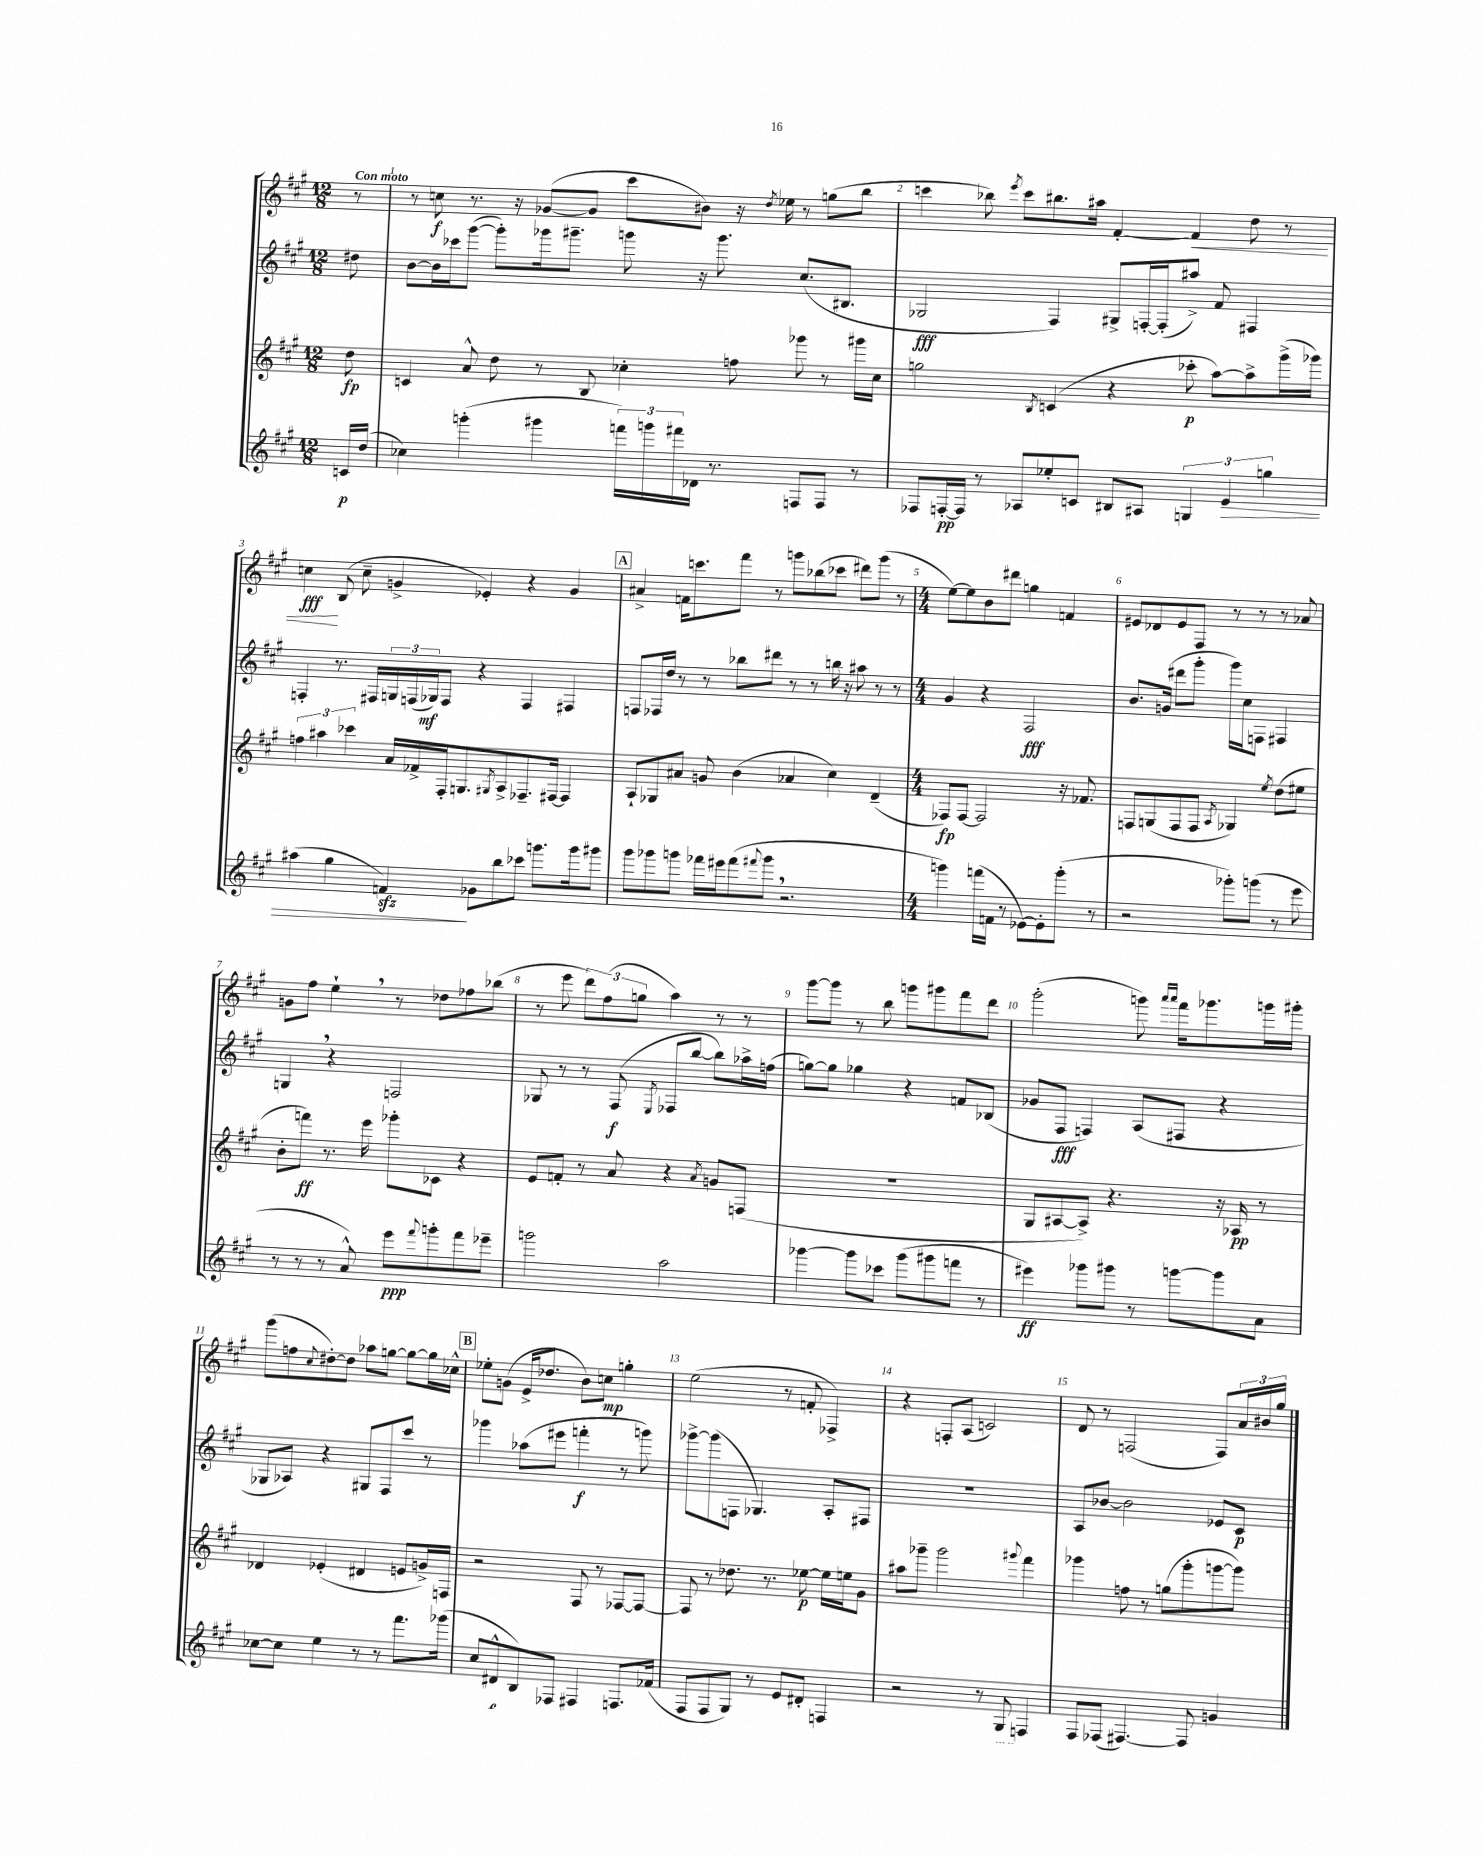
<<
\new StaffGroup <<
\new Staff = "s0" {
    \clef treble \key a \major \numericTimeSignature \time 12/8 \partial 8 \tempo "Con moto"
    r8 |
    r8 c''8\f r8. r16 ges'8~( ges'8 cis'''8 bis'8) r16 \acciaccatura { d''8 } ees''16 r8 g''8( b''8 |
    c'''4 bes''8) \acciaccatura { e'''8 } c'''8 bis''8. ais''16 fis'4~-. fis'4\< d''8 r8 |
    c''4\fff\! b8( c''8-- g'4-> ees'4-.) r4 g'4 |
    \mark \markup { \box "A" } ais'4-> f'16 c'''8. fis'''8 r8 g'''8 bes''8( ces'''8 dis'''8) g'''8( r8 |
    \numericTimeSignature \time 4/4 e''8~) e''8 b'8 dis'''8 g''4 f'4 |
    eis'8 des'8 eis'8 fis8 r8 r8 r8 aes'8 |
    g'8 fis''8 e''4-! \breathe r8 des''8 fes''8 bes''8( |
    r8 e'''8 \tuplet 3/2 { d'''8) fis''8( g''8 } a''4) r8 r8 |
    gis'''8~ gis'''8 r8 b''8 g'''8 gis'''8 fis'''8 d'''8 |
    gis'''2-.( g'''8) \grace { a'''16 a'''16 } fis'''16 ges'''8. g'''16 gis'''16-. |
    gis'''8( f''8 \appoggiatura { cis''8 } dis''8~-.) dis''8 aes''8 g''8~ g''8~ g''16 ces''16-^ |
    \mark \markup { \box "B" } ees''8-. g'8( e'16-> des''8. b'8) c''8\mp g''4-. |
    e''2( r8 f'8-. fes4->) |
    r4 f8-. a8( c'2) |
    d'8 r8 f2( f8) \tuplet 3/2 { a'16 bis'16 gis''16 } \bar "|." |
}
\new Staff = "s1" {
    \clef treble \key a \major \numericTimeSignature \time 12/8 \partial 8
    dis''8 |
    b'8~ b'16 ces'''16 gis'''8~( gis'''8-.) ges'''16 gis'''8.-- g'''8 r16 g'''8. cis''8.( bis8. |
    ges2\fff fis4) gis8-> f16~-. f16-.( ais''8->) fis'8 fis4 |
    f4-. r8. fis16 \tuplet 3/2 { g16 f16( ges16\mf) } f8 r4 f4 fis4 |
    \mark \markup { \box "A" } f8 fes16 d''16 r8 r8 bes''8 dis'''8 r8 r8 b''16 r16 ais''8 r8 r8 |
    \numericTimeSignature \time 4/4 gis'4 r4 fis2\fff |
    b'8. g'16( dis'''8 gis'''8-. gis'''16) cis''16 f8 fis4 |
    g4 \breathe r4 f2 |
    ges8 r8 r8 fis8\f( \acciaccatura { e8 } fes8 b''8~ b''8) aes''16-> f''16( |
    g''8~) g''8 ges''4 r4 f'8 bes8( |
    ges'8 fis8\fff f4) a8( fis8 r4 |
    ges8 aes8) r4 gis8 fis8 cis'''8 r8 |
    \mark \markup { \box "B" } ges'''4 aes''8( eis'''8 f'''4-.\f r8 g'''8) |
    ges'''8~-> ges'''8( f8 ges4.) a8-. fis8 |
    R1 |
    a8 bes'8~ bes'2 ees'8 cis'8\p \bar "|." |
}
\new Staff = "s2" {
    \clef treble \key a \major \numericTimeSignature \time 12/8 \partial 8
    d''8\fp |
    c'4 a'8-^ d''8 r8 b8 ces''4-. f''8 ges'''8 r8 gis'''16 ces''16 |
    g''2 \acciaccatura { b8 } c'4( r4 ces'''8-.\p a''8~) a''8-> gis'''16->( ges'''16) |
    \tuplet 3/2 { f''4 ais''4 ces'''4 } a'16 fes'16-> fis16-. g8. \acciaccatura { gis8 } a8-> fes8.-- fis16~ fis4 |
    \mark \markup { \box "A" } a8-! ges8 ais'8 g'8 b'4( aes'4 cis''4) d'4--( |
    \numericTimeSignature \time 4/4 fes8\fp) fes8~ fes2 r16 fes'8. |
    f8 g8( f8 f8 \acciaccatura { a8 } ges4) \acciaccatura { e''8 } d''8( eis''8 |
    b'8-. f'''8\ff) r8. e'''16 ges'''8-. ces'8 r4 |
    e'8 f'8-. r8 a'8 r4 \acciaccatura { a'8 } g'8 f8( |
    R1 |
    gis8 ais8~ ais8->) r4. r16 aes16\pp r8 |
    des'4 ees'4-.( dis'4 e'8 g'16->) f16 |
    \mark \markup { \box "B" } r2 fis8 r8 fes8~ fes8~ |
    fes8 r8 des''8. r8. ees''8~\p ees''16 e''16 gis'8 |
    ais''8 ges'''8-- ges'''2 \appoggiatura { gis'''8 } fis'''4 |
    ges'''4 f''8 r8 g''8( ges'''8-. g'''8~ g'''8) \bar "|." |
}
\new Staff = "s3" {
    \clef treble \key a \major \numericTimeSignature \time 12/8 \partial 8
    c'16\p d''16( |
    ces''4) g'''4-.( gis'''4 \tuplet 3/2 { f'''16) g'''16 fis'''16 } des'16 r8. f8 f8 r8 |
    fes8 f16~-.\pp f16 r8 aes8 ees''8-. c'8 bis8 ais8 \tuplet 3/2 { g4 e'4\> g''4 } |
    ais''4( gis''4 f'4\sfz\!) ges'8 b''8 ces'''8 g'''8. g'''16 gis'''8 |
    \mark \markup { \box "A" } gis'''8 ges'''8 g'''8 fes'''16 eis'''16 fes'''8( \appoggiatura { fis'''8 } g'''8 \breathe r2. |
    \numericTimeSignature \time 4/4 g'''4) f'''16( f'16 r8 ees'8~) ees'8-. g'''8-.( r8 |
    r2 ges'''8-.) g'''8( r8 e'''8 |
    r8 r8 r8 a'8-^) e'''8\ppp \appoggiatura { fis'''8 } g'''8-. fis'''8 ees'''8-- |
    g'''2 a''2 |
    ges'''4~ ges'''8 ces'''8 ges'''8( gis'''8 f'''8 r8 |
    eis'''4\ff) ges'''8 gis'''8 r8 g'''8~ g'''8 a'8 |
    ces''8~ ces''8 e''4 r8 r8 fis'''8. ges'''16( |
    \mark \markup { \box "B" } cis''8 dis'8-^\f b8) fes8 fis4 f8. fes'16( |
    fis8 fis8 gis8) r8 e'8 dis'8-. f4 |
    r2 r8 gis8\mp f4 |
    fis8 fes8( fis4.~) fis8 g'4 \bar "|." |
}
>>
>>
\layout { \context { \Score \override BarNumber.break-visibility = ##(#f #t #t) barNumberVisibility = #all-bar-numbers-visible } }
